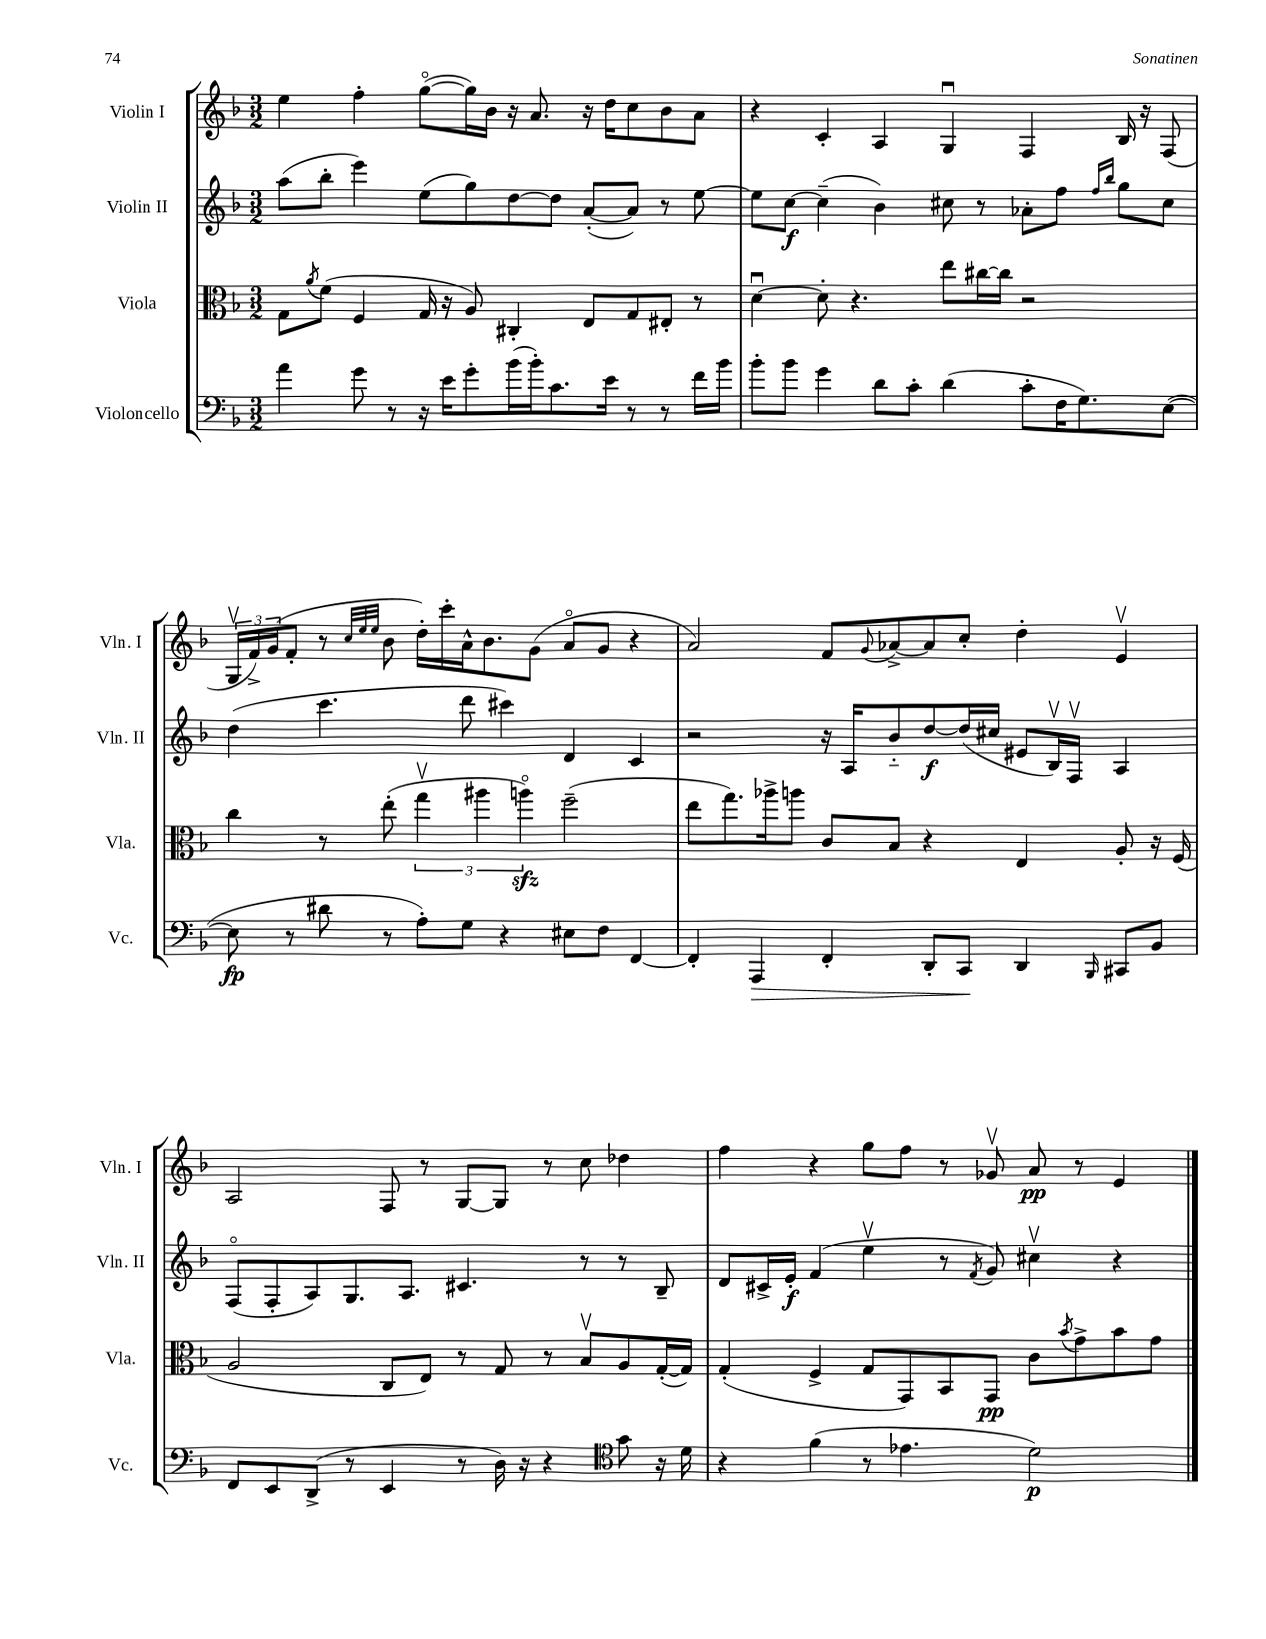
<<
\new StaffGroup <<
\new Staff = "s0" \with { instrumentName = "Violin I" shortInstrumentName = "Vln. I" } {
    \clef treble \key f \major \numericTimeSignature \time 3/2
    e''4 f''4-. g''8~\flageolet( g''16) bes'16 r16 a'8. r16 d''16 c''8 bes'8 a'8 |
    r4 c'4-. a4 g4\downbow f4 bes16 r16 f8( |
    \tuplet 3/2 { g16\upbow f'16->) g'16( } f'8-. r8 \grace { c''32 e''32 e''32 } bes'8 d''16-.) c'''16-. a'16-^ bes'8. g'8( a'8\flageolet g'8 r4 |
    a'2) f'8 \appoggiatura { g'8 } aes'8~-> aes'8 c''8-. d''4-. e'4\upbow |
    a2 f8 r8 g8~ g8 r8 c''8 des''4 |
    f''4 r4 g''8 f''8 r8 ges'8\upbow a'8\pp r8 e'4 \bar "|." |
}
\new Staff = "s1" \with { instrumentName = "Violin II" shortInstrumentName = "Vln. II" } {
    \clef treble \key f \major \numericTimeSignature \time 3/2
    a''8( bes''8-. e'''4) e''8( g''8) d''8~ d''8 a'8~-.( a'8) r8 e''8~ |
    e''8 c''8~\f c''4--( bes'4) cis''8 r8 aes'8-. f''8 \grace { f''16 bes''16 } g''8 cis''8 |
    d''4( c'''4. d'''8 cis'''4) d'4 c'4 |
    r2 r16 a16 bes'8-_ d''8~\f d''16( cis''16 eis'8 bes16\upbow) f16\upbow a4 |
    f8\flageolet( f8-. a8) g8. a8. cis'4. r8 r8 bes8-- |
    d'8 cis'16-> e'16-.\f f'4( e''4\upbow r8 \acciaccatura { f'8 } g'8) cis''4\upbow r4 \bar "|." |
}
\new Staff = "s2" \with { instrumentName = "Viola" shortInstrumentName = "Vla." } {
    \clef alto \key f \major \numericTimeSignature \time 3/2
    g8 \acciaccatura { a'8 } f'8( f4 g16 r16 a8) cis4-. e8 g8 eis8-. r8 |
    d'4~\downbow d'8-. r4. e''8 cis''16~ cis''16 r2 |
    c''4 r8 e''8-.( \tuplet 3/2 { g''4\upbow ais''4 a''4\flageolet\sfz) } f''2--( |
    e''8 g''8.) aes''16-> a''8 c'8 bes8 r4 e4 a8-. r16 f16( |
    a2 c8 e8) r8 g8 r8 bes8\upbow a8 g16~-.( g16) |
    g4-.( f4-> g8 g,8) bes,8 g,8\pp c'8 \acciaccatura { bes'8 } g'8-> bes'8 g'8 \bar "|." |
}
\new Staff = "s3" \with { instrumentName = "Violoncello" shortInstrumentName = "Vc." } {
    \clef bass \key f \major \numericTimeSignature \time 3/2
    a'4 g'8 r8 r16 e'16 g'8-. bes'16( bes'16-.) c'8. e'16 r8 r8 f'16 bes'16 |
    bes'8-. bes'8 g'4 d'8 c'8-. d'4( c'8-. f16 g8.) e8~( |
    e8\fp r8 dis'8 r8 a8-.) g8 r4 eis8 f8 f,4~ |
    f,4-. a,,4\> f,4-. d,8-. c,8\! d,4 \grace { bes,,16 } cis,8 bes,8 |
    f,8 e,8 d,8->( r8 e,4 r8 d16) r16 r4 \clef tenor g'8 r16 d'16 |
    r4 f'4( r8 ees'4. d'2\p) \bar "|." |
}
>>
>>
\layout { \context { \Score \remove "Bar_number_engraver" } }
